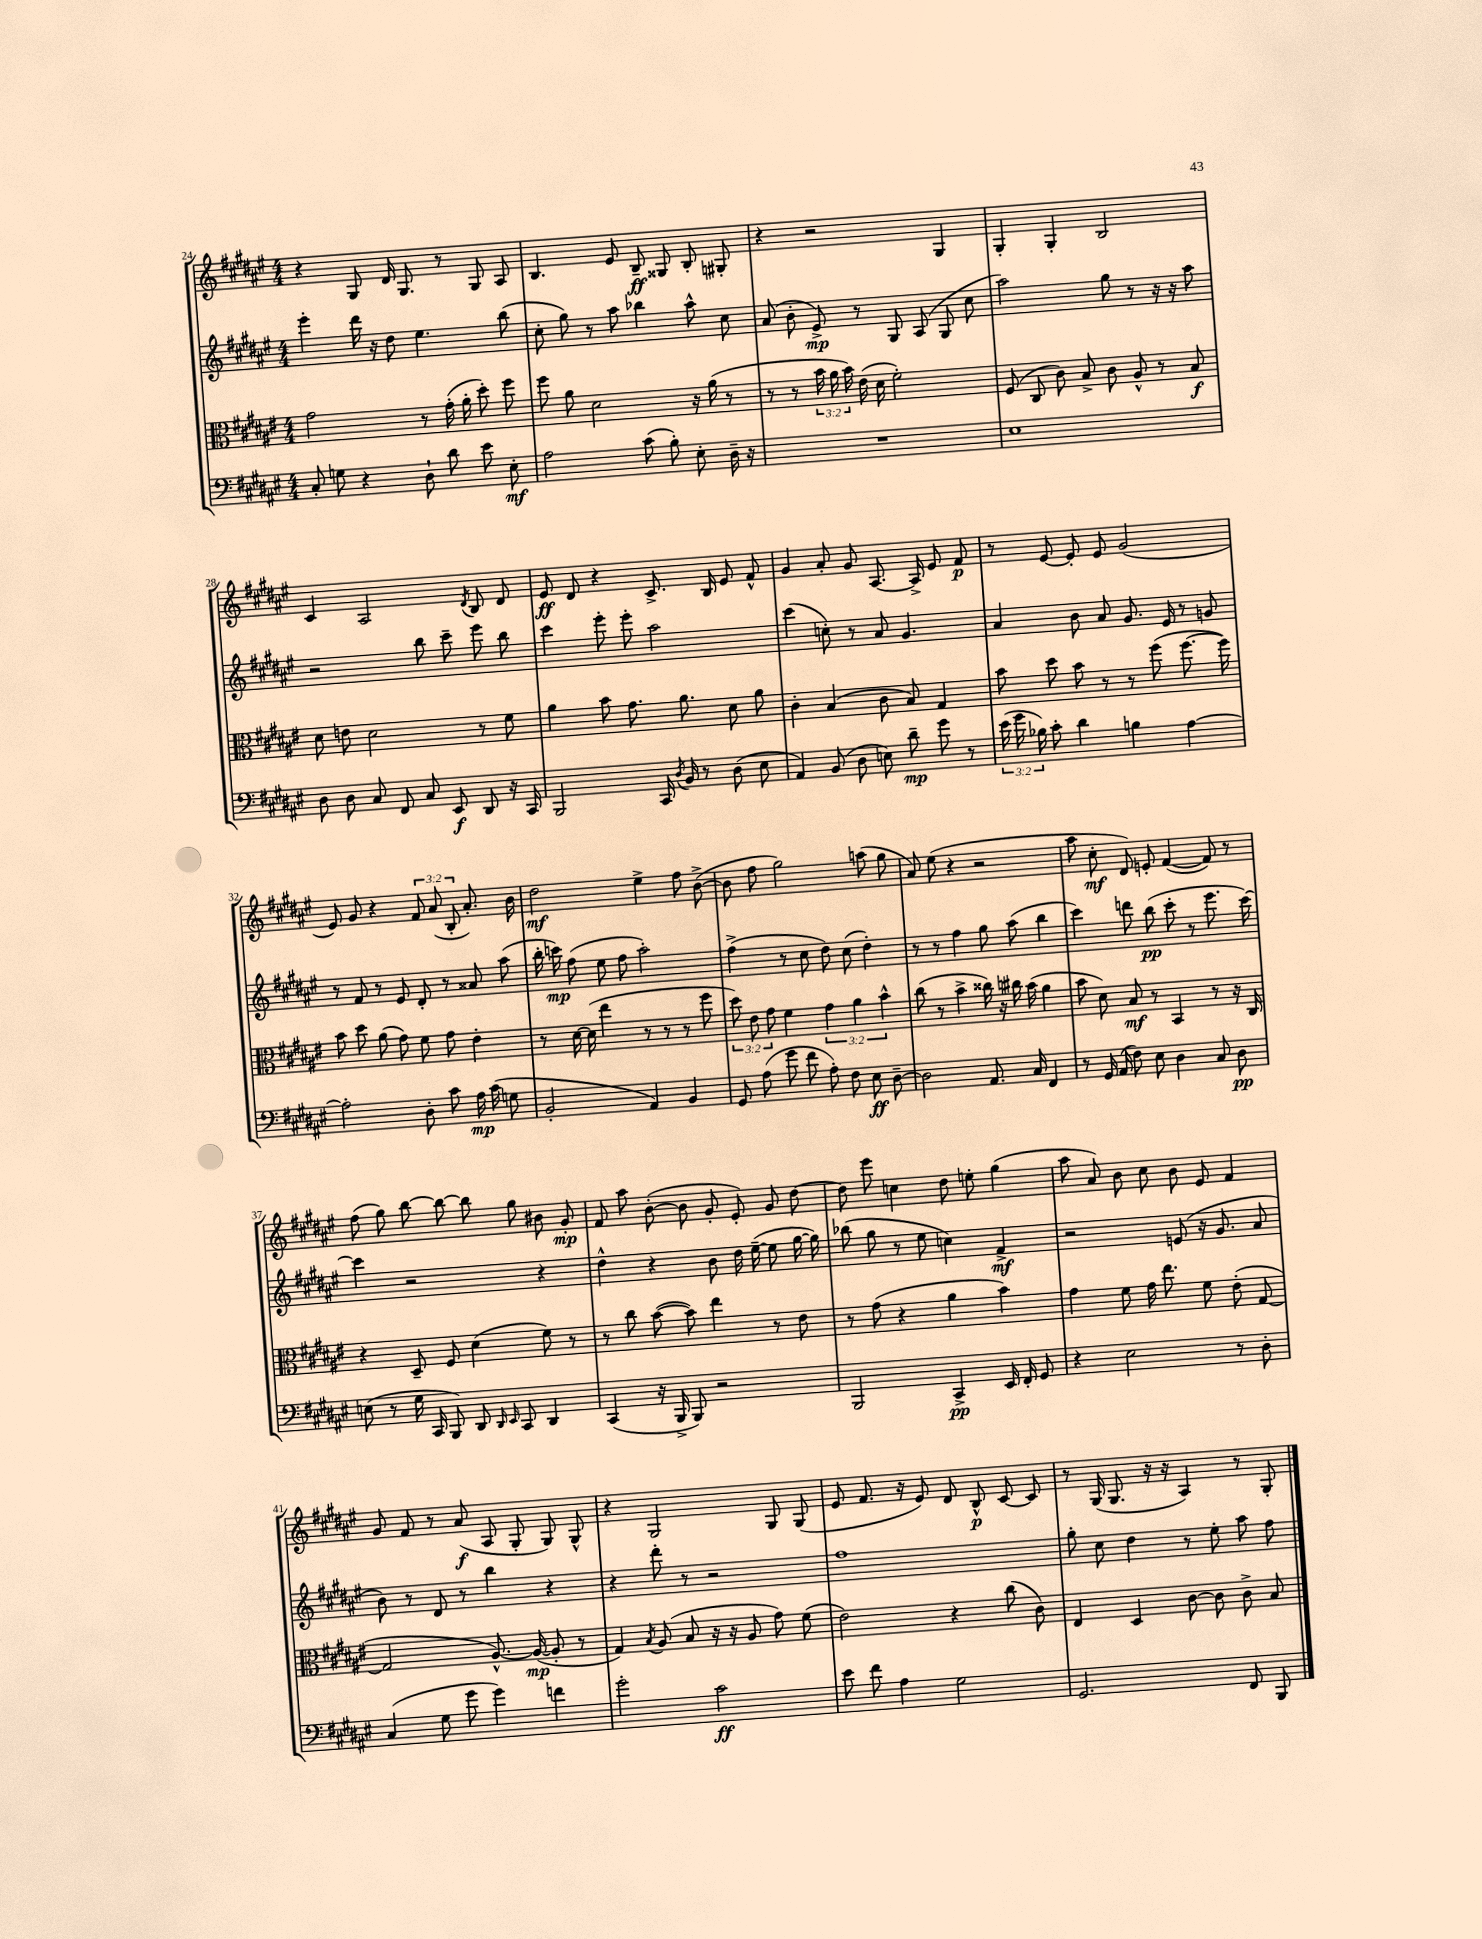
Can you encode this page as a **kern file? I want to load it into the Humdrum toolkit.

**kern	**kern	**kern	**kern
*staff4	*staff3	*staff2	*staff1
*clefF4	*clefC3	*clefG2	*clefG2
*k[f#c#g#d#a#e#]	*k[f#c#g#d#a#e#]	*k[f#c#g#d#a#e#]	*k[f#c#g#d#a#e#]
*M4/4	*M4/4	*M4/4	*M4/4
8C#'/	2g#\	4eee#'\	4r
8G\	.	.	.
4r	.	16ddd#\	8G#/
.	.	16r	.
.	.	8dd#\	16d#/
.	.	.	8.G#/
8D#`\	8r	4.ee#\	.
8d#\	(16g#'\	.	8r
.	16a#'\	.	.
8e#\	8dd#'\)	.	8G#/
8E#'\	8ff#\	(8bb\	8A#/
=	=	=	=
2A#\	8ff#\	8cc#'\	4.B/
.	8a#\	8gg#\)	.
.	2d#\	8r	.
.	.	8aa#\	8e#/
(8c#\	.	4bb-\	8B~/
8B'\)	.	.	8G##/
8E#'\	16r	8aa#^^\	8B'/
.	(16a#\	.	.
16D#~\	8r	8cc#\	8G#'/
16r	.	.	.
=	=	=	=
1r	8r	(8a#/	4r
.	8r	8b'\	.
.	24b\	8e#^/)	2r
.	24a#\	.	.
.	24b\)	.	.
.	(16e#\	8r	.
.	16d#\	.	.
.	2f#'\)	8G#/	.
.	.	(8A#/	.
.	.	8G#/	4G#/
.	.	8cc#\	.
=	=	=	=
1E#	(8F#/	2aa#\)	4G#'/
.	8C#/	.	.
.	8c#\)	.	4G#'/
.	8B^/	.	.
.	8c#\	8gg#\	2B/
.	8A#^^/	8r	.
.	8r	16r	.
.	.	16r	.
.	8B/	8aa#\	.
=	=	=	=
8D#\	8d#\	2r	4c#/
8D#\	8e\	.	.
8C#/	2d#\	.	2A#/
8FF#/	.	.	.
8C#/	.	8bb\	.
8EE#/	.	8ccc#~\	.
.	.	.	8qd#/
8DD#/	8r	8eee#\	8B/
16r	8f#\	8bb\	8d#/
16CC#/	.	.	.
=	=	=	=
2BBB/	4a#\	4ccc#\	8e#/
.	.	.	8d#/
.	8b\	8eee#'\	4r
.	8.g#\	8eee#'\	.
16CC#/	.	2aa#\	8.c#^/
8qD#/	.	.	.
16BB/	8.a#\	.	.
8r	.	.	.
.	.	.	16B/
(8D#\	8d#\	.	8e#/
8E#\	8a#\	.	8f#^^/
=	=	=	=
4AA#/)	4c#'\	(4ccc#\	4g#/
(8BB/	(4B/	8cc'\)	8a#'/
8D#\	.	8r	8g#/
8E\)	8c#\	8a#/	[8.A#/
8d#~\	8B/)	4.g#/	.
.	.	.	16A#^/]
8g#\	4G#/	.	8e#/
8r	.	.	8f#/
=	=	=	=
(24e#\	8b\	4a#/	8r
24g#\	.	.	.
24B-\)	.	.	.
8c#'\	8dd#\	.	[8e#/
4d#\	8b\	8b\	8e#'/]
.	8r	8a#/	8e#/
4B\	8r	8.g#/	(2g#/
.	(8ff#\	.	.
.	.	16e#/	.
[4A#\	[8.ff#\	8r	.
.	.	8g/	.
.	16ff#\])	.	.
=	=	=	=
2A#'\]	8b\	8r	8e#/)
.	8dd#\	8f#/	8g#/
.	(8a#\	8r	4r
.	8g#\)	8e#/	.
8D#'\	8f#\	8d#'/	12f#/
.	.	.	(12a#/
8c#\	8g#\	8r	.
.	.	.	12B'/
16A#\	4e#'\	8a##/	8.a#'/)
(16c#\	.	.	.
8G\	.	(8aa#\	.
.	.	.	16b\
=	=	=	=
2BB'/	8r	16bb'\	2dd#\
.	.	16ccc\)	.
.	[16d#\	(8ff#\	.
.	(16d#\]	.	.
.	4ee#\	8ee#\	.
.	.	8ff#\	.
4AA#/)	8r	2aa#'\)	4ee#^\
.	8r	.	.
4BB/	8r	.	8ff#\
.	8ff#\	.	([8b^\
=	=	=	=
8GG#/	12dd#\)	(4ff#^\	8b\]
.	12e#\	.	.
(8A#\	.	.	8ff#\
.	12g#\	.	.
8g#\	4f#\	8r	2gg#\)
8f#\	.	8cc#\	.
8A#'\)	6g#\	8dd#\)	.
8F#\	.	(8cc#\	.
.	6a#\	.	.
8E#\	.	4dd#'\)	(8aa\
.	6b^^\	.	.
[8D#~\	.	.	8gg#\
=	=	=	=
2D#\]	(8cc#\	8r	8a#/)
.	8r	8r	(8ee#\
.	4b^\	4ff#\	4r
8.AA#/	16cc##\)	8gg#\	2r
.	16r	.	.
.	16cc#\	(8aa#\	.
16C#/	(16b\	.	.
4FF#/	4a#\	4bb\	.
=	=	=	=
8r	8b\	4ccc#\)	8aa#\
16GG#/	8d#\)	.	8cc#'\
(16AA#/	.	.	.
8F#\)	8B/	8ddd\	8d#/)
8E#\	8r	(8bb\	8e'/
4D#\	4BB/	8ccc#'\	([4f#/
.	.	8r	.
8C#/	8r	8.eee#\	8f#/])
8D#\	16r	.	8r
.	16C#/	[16ccc#\)	.
=	=	=	=
(8E\	4r	4ccc#\]	(8ff#\
8r	.	.	8gg#\)
16G#\	8D#~/	2r	[8bb\
16CC#/	.	.	.
8BBB/)	8F#/	.	8bb\_
8DD#/	(4d#\	.	8bb\]
16qqDD#/	.	.	.
16qqEE#/	.	.	.
8CC#/	.	.	8gg#\
4DD#/	8f#\)	4r	8b#\
.	8r	.	8g#'/
=	=	=	=
(4CC#/	8r	4dd#^^\	8f#/
.	8cc#\	.	8aa#\
16r	([8b\	4r	([8b'\
16BBB^/	.	.	.
8BBB/)	8b\])	.	8b\]
2r	4ee#\	8b\	8g#'/
.	.	16dd#\	8e#'/)
.	.	([16ee#~\	.
.	8r	8ee#\]	8g#/
.	8e#\	[16gg#\	[8dd#\
.	.	16gg#\])	.
=	=	=	=
2BBB/	8r	(8bb-\	8dd#\]
.	(8g#\	8gg#\	8eee#\
.	4r	8r	4cc\
.	.	8ee#\	.
4CC#^/	4a#\	4cc\)	8dd#\
.	.	.	8ee'\
16EE#/	4b\)	4f#^/	(4gg#\
16FF#'/	.	.	.
8GG#/	.	.	.
=	=	=	=
4r	4g#\	2r	8aa#\
.	.	.	8a#/)
2E#\	8f#\	.	8b\
.	16g#\	.	8cc#\
.	8.ee#\	.	.
.	.	(8e/	8b\
.	8f#\	16r	8e#/
.	.	8.g#/	.
8r	(8e#'\	.	4f#/
8D#'\	[8G#/	8a#/	.
=	=	=	=
(4C#/	2G#/]	8b\)	8g#/
.	.	8r	8f#/
8G#\	.	8d#/	8r
8g#\	.	8r	(8a#/
4g#\)	[8.A#^^/)	4bb\	8A#/
.	.	.	8G#'/
.	(16A#/_	.	.
4f\	8A#'/]	4r	8G#/)
.	8r	.	8G#^^/
=	=	=	=
2g#'\	4G#/)	4r	4r
.	8qB/	.	.
.	(8A#/	8ddd#'\	2G#/
.	8B/	8r	.
2c#\	16r	2r	.
.	16r	.	.
.	8A#/	.	.
.	8g#\)	.	8G#/
.	(8f#\	.	(8G#/
=	=	=	=
8e#\	2e#\)	1ff#	8e#/
8f#\	.	.	8.f#/
4A#\	.	.	.
.	.	.	16r
.	.	.	8e#/)
2G#\	4r	.	8d#/
.	.	.	8B^^/
.	(8cc#\	.	[8c#/
.	8c#\)	.	8c#/]
=	=	=	=
2.GG#/	4E#/	8gg#'\	8r
.	.	8cc#\	(16G#/
.	.	.	8.G#/
.	4D#/	4dd#\	.
.	.	.	16r
.	.	.	16r
.	[8c#\	8r	4A#/)
.	8c#\]	8ee#'\	.
8FF#/	8c#^\	8aa#\	8r
8BBB/	8B/	8ff#\	8G#'/
==	==	==	==
*-	*-	*-	*-
